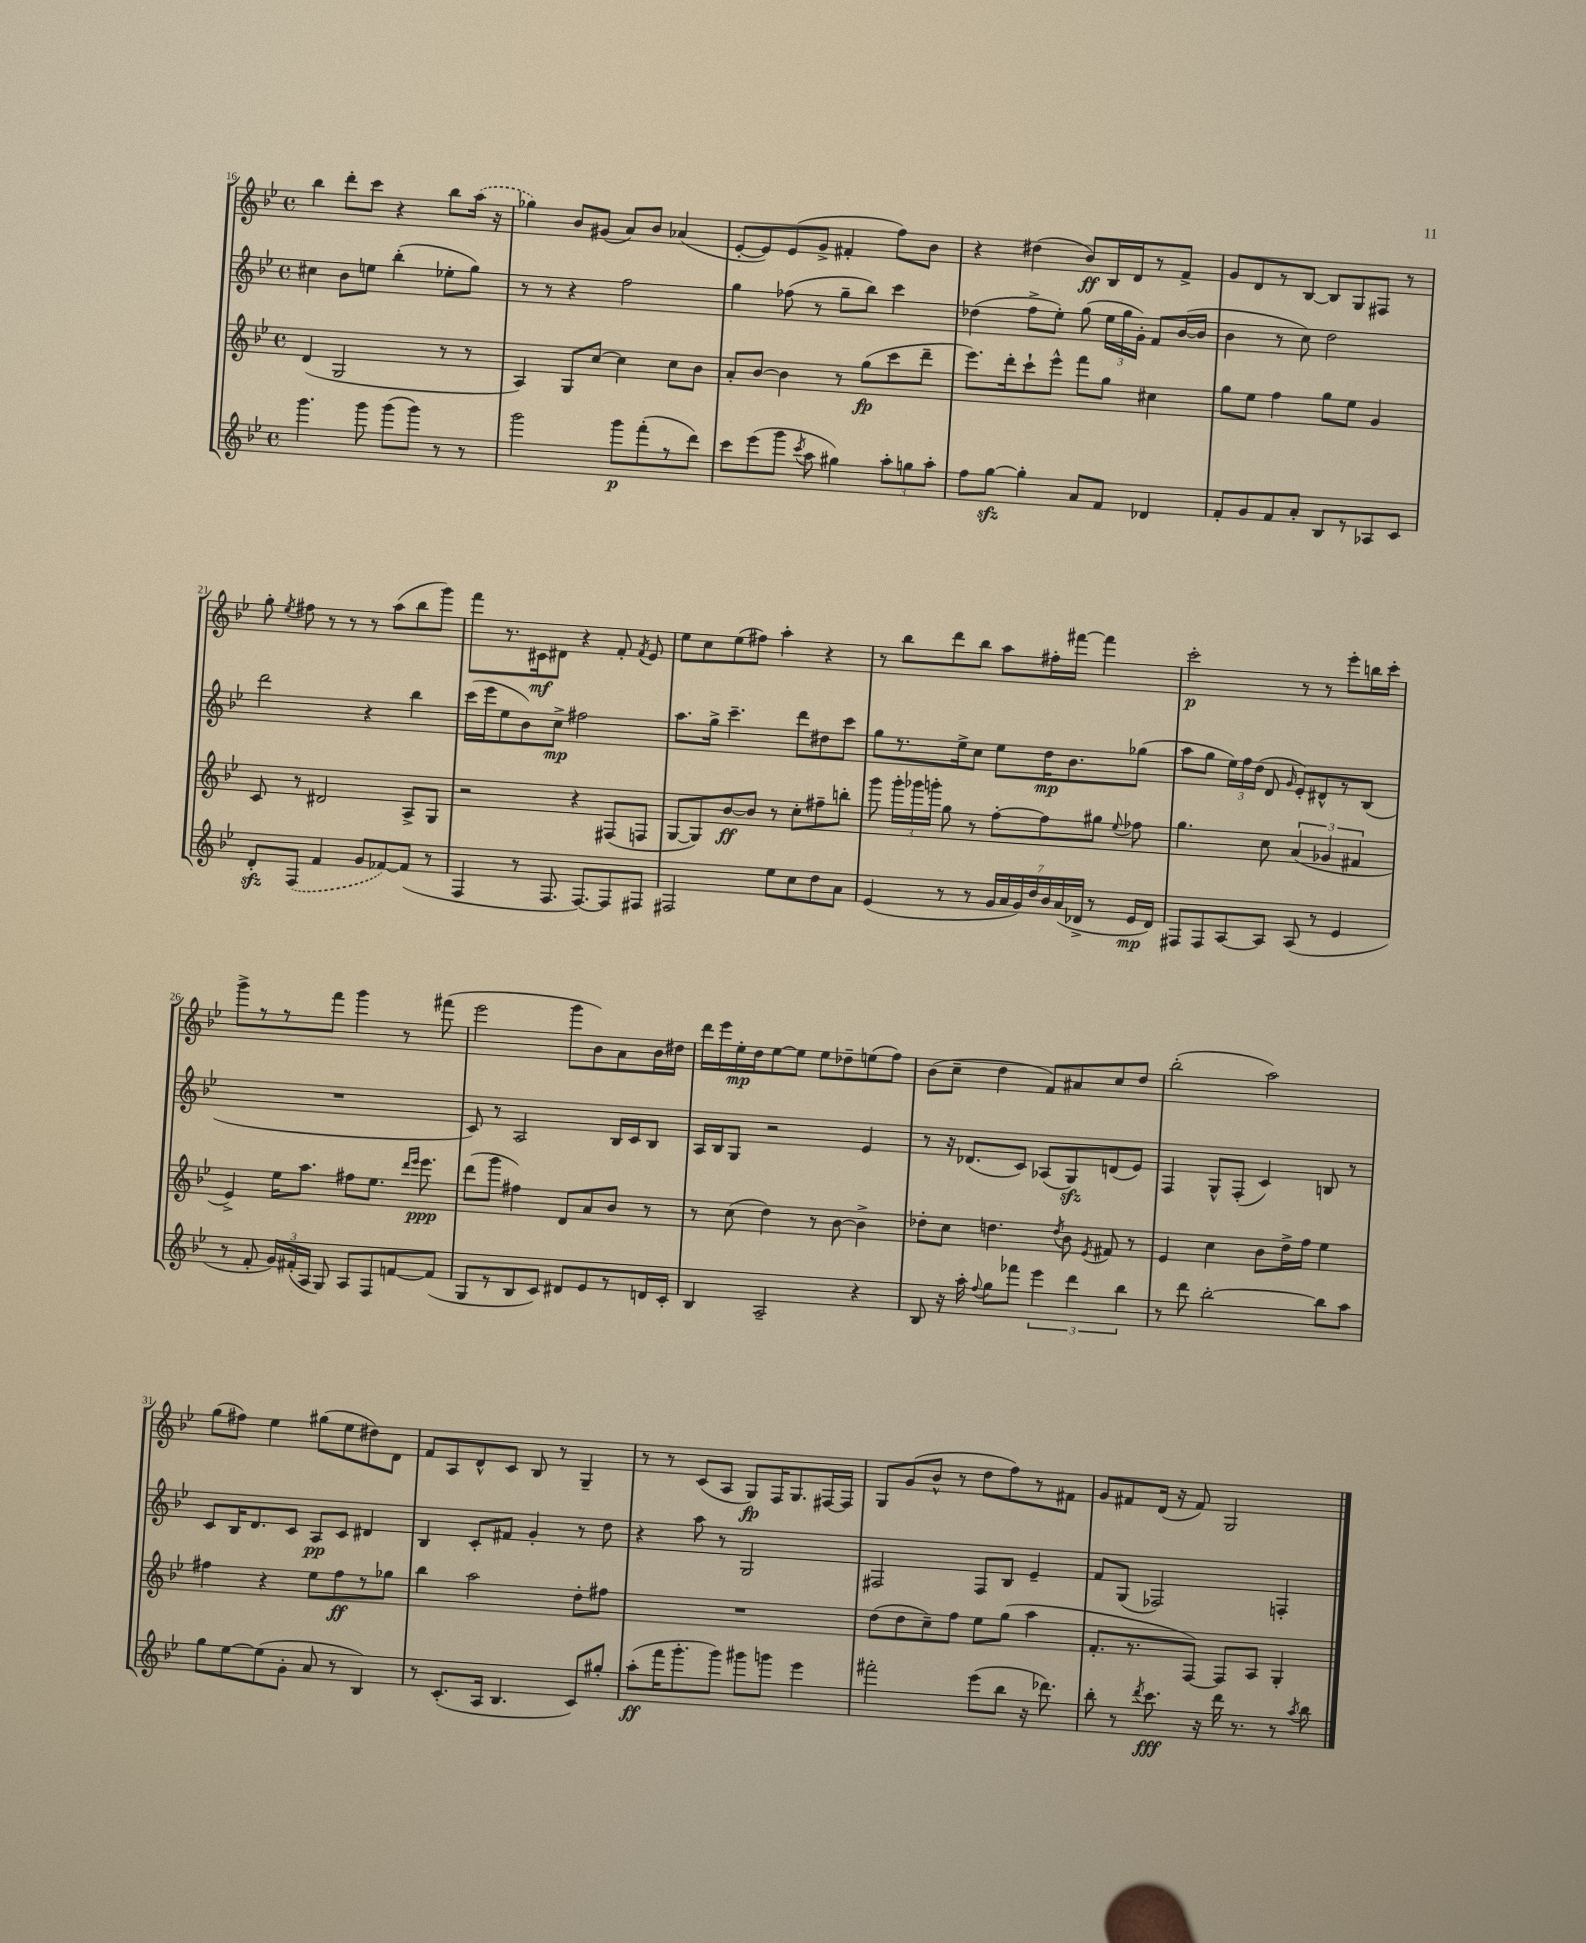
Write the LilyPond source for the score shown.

<<
\new StaffGroup <<
\new Staff = "s0" {
    \clef treble \key bes \major \defaultTimeSignature \time 4/4
    \autoBeamOff bes''4 d'''8[-. c'''8] r4 bes''8[ \once \slurDashed a''16]( r16 |
    ges''4) bes'8[ gis'8]( a'8[) bes'8] aes'4( |
    ees'8[~-. ees'8) ees'8( g'8]-> fis'4-. f''8[) bes'8] |
    r4 dis''4( bes'8[\ff) bes16 d'16 r8 f'8]-> |
    g'8[ d'8 r8 bes8]~ bes8[ g8 fis8] r8 |
    g''8-. \acciaccatura { ees''8 } fis''8 r8 r8 r8 a''8[( bes''8 g'''8]) |
    f'''8[ r8. cis'16\mf dis'8] r4 f'8-. \acciaccatura { f'8 } ees'8 |
    ees''8[ c''8 ees''8( fis''8]) a''4-. r4 |
    r8 bes''8[ d'''8 bes''8] a''8[ fis''16-. fis'''16]~ fis'''4 |
    c'''2-.\p r8 r8 ees'''8[-. b''16 c'''16]-. |
    g'''8[-> r8 r8 f'''8] g'''4 r8 fis'''8( |
    ees'''2 g'''8[ bes'8) a'8 bes'16 dis''16] |
    d'''16[ ees'''16 ees''16-.\mp d''16 ees''8~ ees''8] ees''8[ des''8-- e''8( f''8]) |
    bes'8[( c''8]-- d''4 f'8[) ais'8 c''8 d''8] |
    bes''2-.( a''2) |
    g''8[( fis''8]) ees''4 gis''8[( ees''8 dis''8) d'8] |
    f'8[ a8 d'8-^ c'8] bes8 r8 g4-- |
    r8 r8 c'8[( a8] g8[\fp) f16 g8. fis16~ fis16] |
    g8[ g'8( bes'8]-^ r8 d''8[ f''8) r8 fis'8] |
    g'8[ fis'8 d'16]( r16 fis'8) g2 \bar "|." |
}
\new Staff = "s1" {
    \clef treble \key bes \major \defaultTimeSignature \time 4/4
    \autoBeamOff cis''4 bes'8[ e''8] bes''4-.( ees''8[-. g''8]) |
    r8 r8 r4 f''2 |
    g''4 fes''8( r8 g''8[-- bes''8]) c'''4 |
    des''4( f''8[-> ees''8]-.) g''8( \tuplet 3/2 { ees''16[ g''16 g'16]-.) } f'8[ bes'16~( bes'16] |
    bes'4 r8 c''8) d''2 |
    d'''2 r4 bes''4 |
    c'''16[( ees'''16 ees''8 bes'8) c''8]->\mp fis''2 |
    a''8.[ g''16]-> c'''4.-- d'''8[ dis''8 c'''8] |
    g''8[ r8. ees''16-> c''8] ees''8[ d''16\mp bes'8. ges''8]( |
    a''8[ g''8] \tuplet 3/2 { ees''16[) f''16 d''16]( } d'8 \grace { g'16 } ees'8[-.) dis'8-^ r8 bes8]( |
    R1 |
    c'8) r8 a2 bes16[ c'16 bes8] |
    a16[ bes16 g8] r2 ees'4 |
    r8 r16 des'8.[( c'8]) aes8[( g8\sfz) d'8( ees'8]) |
    f4 g8[-^ f8]-.( c'4) b8 r8 |
    c'8[ bes16 d'8. c'8] a8[\pp c'8] dis'4 |
    bes4 c'8[-. fis'8] g'4-. r8 d''8 |
    r4 a''8 r8 g2 |
    fis2 fis8[ bes8] ees'4-- |
    f'8[ g8]( fes2) f4-. \bar "|." |
}
\new Staff = "s2" {
    \clef treble \key bes \major \defaultTimeSignature \time 4/4
    \autoBeamOff d'4( g2 r8 r8 |
    a4) g8[ c''8]~ c''4 c''8[ bes'8] |
    a'8[-. bes'8]~ bes'4 r8 g''8[\fp( c'''8 d'''8]-- |
    ees'''8.[) d'''16-. c'''8-! ees'''8]-^ f'''8[ g''8] cis''4 |
    g''8[ ees''8] f''4 g''8[ ees''8] g'4 |
    c'8 r8 dis'2 a8[-> g8] |
    r2 r4 fis8[( f8] |
    g8[~ g8) bes'8~\ff bes'8] r8 c''8[-. fis''8-- b''8]-. |
    g'''8 \tuplet 3/2 { g'''16[-. ges'''16 g'''16]-. } g''8 r8 f''8[~-. f''8 gis''8] \appoggiatura { ees''8 } fes''8 |
    g''4. c''8 \tuplet 3/2 { a'4( ges'4 fis'4 } |
    ees'4->) ees''16[ a''8.] fis''8[ ees''8.] \grace { d'''16[ ees'''16] } ees'''8.\ppp |
    d'''8[( g'''8] fis''4) d'8[ a'8 bes'8] r8 |
    r8 c''8( d''4) r8 bes'8~ bes'4-> |
    des''8[-. c''8] d''4. \acciaccatura { d''8 } bes'8 \acciaccatura { ees'8 } fis'8 r8 |
    ees'4 c''4 bes'8[ d''16-> f''16] ees''4 |
    fis''4 r4 ees''8[ fis''8\ff r8 ges''8] |
    bes''4 a''2 d''8[-. fis''8] |
    R1 |
    d''8[( d''8 c''8--) f''8] ees''8[ g''8]( a''4 |
    f'8.[-. r8. f8]~) f8[ a8] g4-. \bar "|." |
}
\new Staff = "s3" {
    \clef treble \key bes \major \defaultTimeSignature \time 4/4
    \autoBeamOff g'''4. g'''8 g'''8[( g'''8]) r8 r8 |
    g'''2 g'''8[\p f'''8-.( r8 d'''8]) |
    c'''8[ ees'''8( g'''8] \acciaccatura { c'''8 } a''8 gis''4) \tuplet 3/2 { a''8[-. g''8 a''8]-. } |
    f''8[ g''8]~\sfz g''4-. a'8[ f'8] des'4 |
    f'8[-. g'8 f'8 a'8]-. bes8[ r8 aes8 c'8] |
    d'8[-.\sfz \once \slurDashed f8]( f'4 g'8[ fes'8~) fes'8]( r8 |
    f4 r8 f8. f8.[~) f8 fis8] |
    fis2 ees''8[ c''8 d''8 a'8] |
    ees'4( r8 r8 \tuplet 7/4 { g'16[ a'16 g'16) d''16 bes'16 a'16( des'16]-> } r8 ees'16[\mp des'16]) |
    fis8[ fis8 a8~ a8] a8( r8 ees'4 |
    r8 f'8-. \tuplet 3/2 { g'16[) fis'16-.( a16] } g8) a8[ f8 f'8~ f'8]( |
    g8[ r8 bes8 c'8]) dis'8[ ees'8 r8 d'16 c'16]-. |
    bes4 a2-- r4 |
    bes8 r16 a''16-. \appoggiatura { f''8 } g''8[ fes'''8] \tuplet 3/2 { ees'''4 d'''4 bes''4 } |
    r8 d'''8 bes''2~-. bes''8[ a''8] |
    g''8[ ees''8~ ees''8( g'8]-. a'8 r8 bes4) |
    r8 c'8.[-.( a16] bes4. c'8[) gis''8]-. |
    a''8[-.\ff( f'''16 g'''8.-. g'''8]) gis'''8[ g'''8] ees'''4 |
    fis'''2-. ees'''8[( bes''8] r16 des'''8.) |
    bes''8-. r8 \acciaccatura { d'''8 } c'''8.\fff r16 d'''16 r8. r8 \acciaccatura { a''8 } bes''8 \bar "|." |
}
>>
>>
\layout { \context { \Score currentBarNumber = #16 } }
